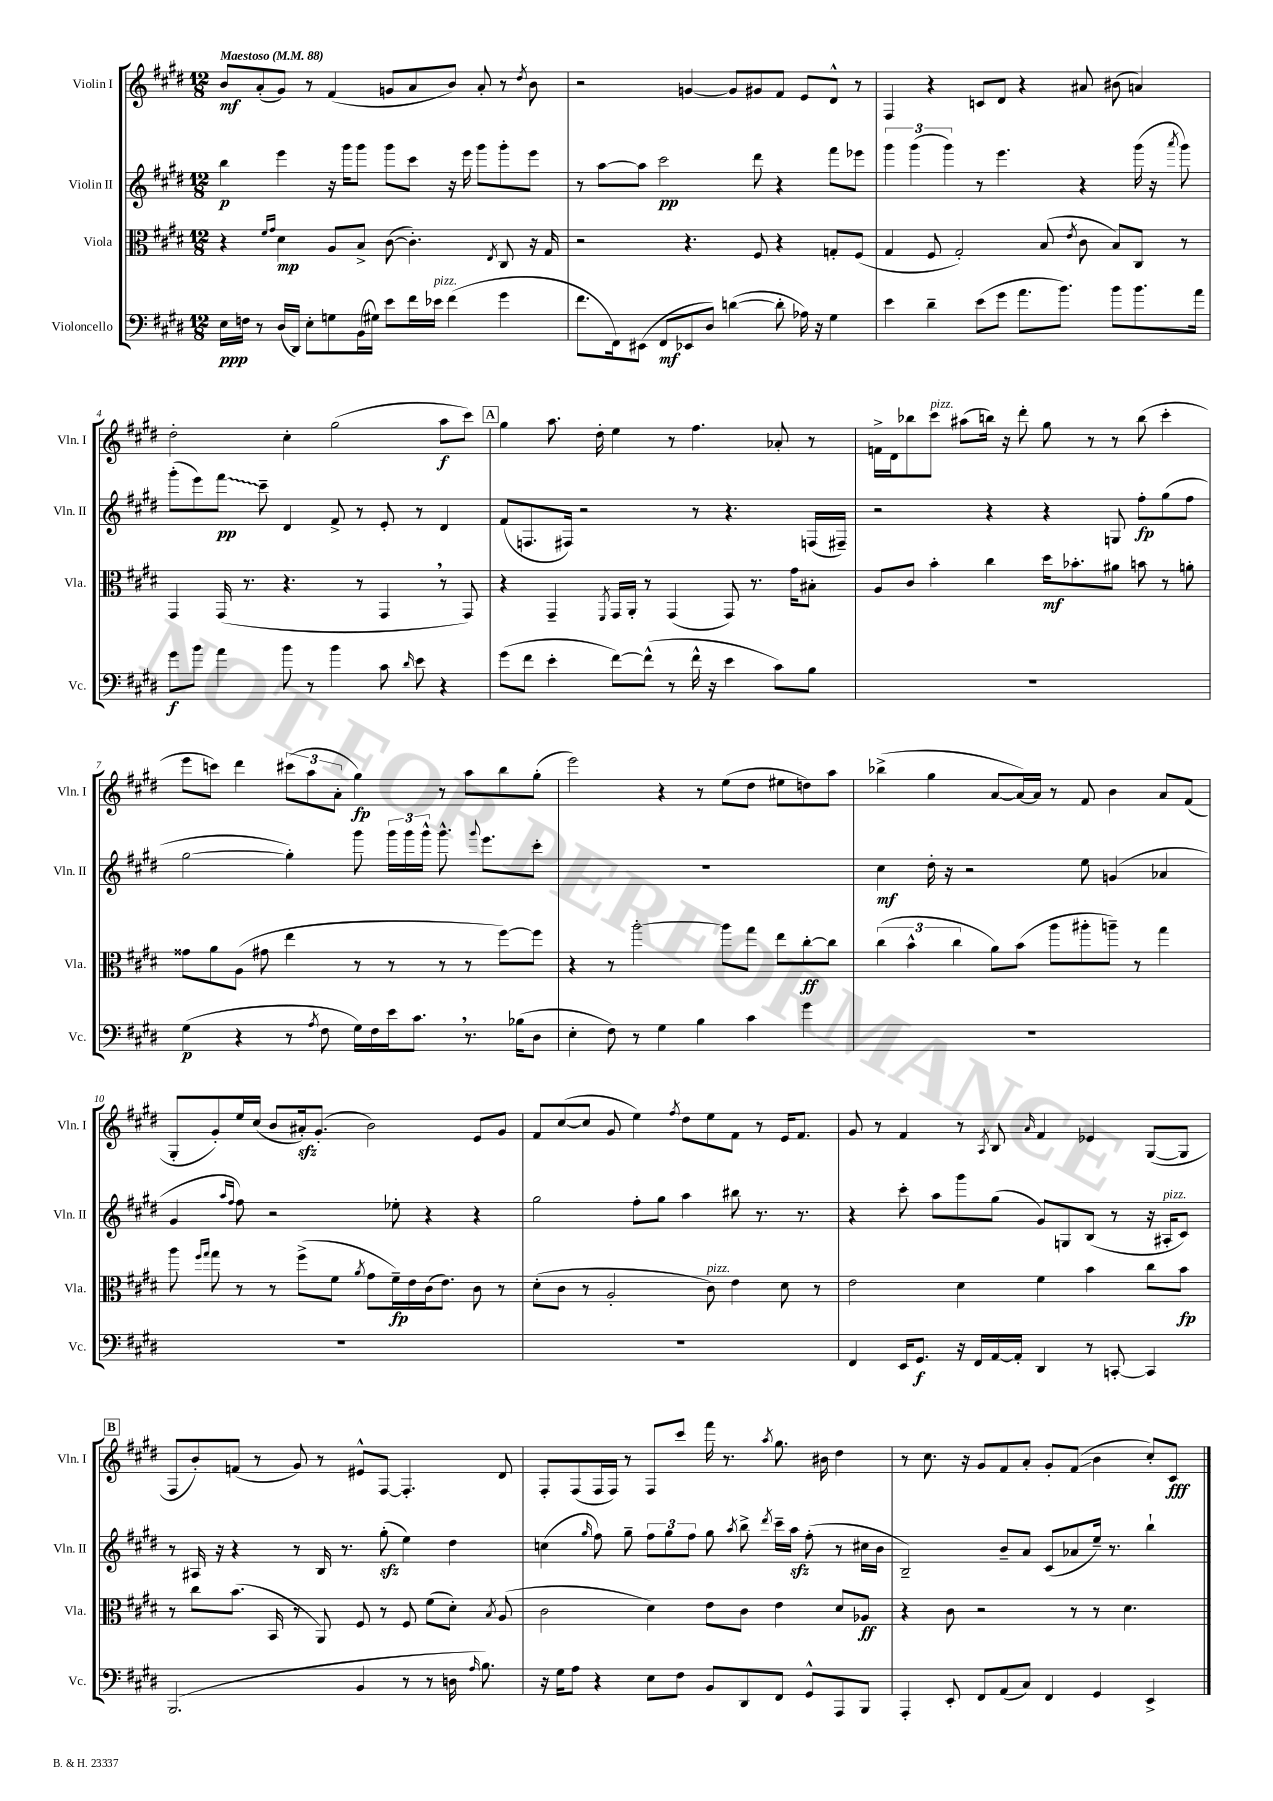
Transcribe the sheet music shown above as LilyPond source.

<<
\new StaffGroup <<
\new Staff = "s0" \with { instrumentName = "Violin I" shortInstrumentName = "Vln. I" } {
    \clef treble \key e \major \numericTimeSignature \time 12/8 \tempo "Maestoso" 4 = 88
    \autoBeamOff b'8[\mf a'8-.( gis'8]) r8 fis'4( g'8[ a'8 b'8]) a'8-. r8 \acciaccatura { dis''8 } b'8 |
    r2 g'4~ g'8[ gis'8 fis'8] e'8[ dis'8]-^ r8 |
    fis4 r4 c'8[ dis'8] r4 ais'8 bis'8( a'4) |
    dis''2-. cis''4-. gis''2( a''8[\f cis'''8]) |
    \mark \markup { \box "A" } gis''4 a''8. dis''16-. e''4 r8 fis''4. aes'8-. r8 |
    f'16[-> dis'16 bes''8 cis'''8]^\markup { \italic "pizz." } ais''8[( b''16]) r16 dis'''8-. gis''8 r8 r8 b''8( cis'''4-. |
    e'''8[ c'''8]) dis'''4 \tuplet 3/2 { cis'''8[( a''8 a'8]-. } gis''4\fp) r8 a''8[ b''8 gis''8]-.( |
    e'''2) r4 r8 e''8[( dis''8] eis''8[ d''8) a''8] |
    bes''4->( gis''4 a'8[~ a'16~) a'16] r8 fis'8 b'4 a'8[ fis'8]( |
    gis8[-. gis'8-.) e''16 cis''16]( b'8[ ais'16-.\sfz) gis'8.]-.( b'2) e'8[ gis'8] |
    fis'8[ cis''8~( cis''8] gis'8 e''4) \acciaccatura { fis''8 } dis''8[ e''8 fis'8] r8 e'16[ fis'8.] |
    gis'8 r8 fis'4 r8 \acciaccatura { a8 } b8 \grace { a'16 } fis'4 ees'4 gis8[~( gis8] |
    \mark \markup { \box "B" } fis8[ b'8-.) f'8]( r8 gis'8) r8 eis'8[-^ fis8]~ fis4.-. dis'8 |
    fis8[-. fis8( fis16 fis16]) r8 fis8[ cis'''8] fis'''16 r8. \acciaccatura { a''8 } gis''8. bis'16 dis''4 |
    r8 cis''8. r16 gis'8[ fis'8 a'8]-. gis'8[-. fis'8]\glissando( b'4 cis''8[-.) cis'8]\fff \bar "|." |
}
\new Staff = "s1" \with { instrumentName = "Violin II" shortInstrumentName = "Vln. II" } {
    \clef treble \key e \major \numericTimeSignature \time 12/8
    \autoBeamOff b''4\p e'''4 r16 gis'''16[ gis'''8] gis'''8[ cis'''8] r16 e'''16 gis'''8[ gis'''8-. e'''8] |
    r8 a''8[~ a''8] cis'''2\pp dis'''8 r4 fis'''8[ ees'''8] |
    \tuplet 3/2 { gis'''4 gis'''4( gis'''4) } r8 e'''4. r4 gis'''16( r16 \acciaccatura { a'''8 } gis'''8) |
    gis'''8[-.( e'''8) \once \override Glissando.style = #'zigzag fis'''8]\glissando\pp cis'''8-- dis'4 fis'8-> r8 e'8-. r8 dis'4 |
    \mark \markup { \box "A" } fis'8[( f8. fis16]) r2 r8 r4. f16[( fis16]--) |
    r2 r4 r4 g8 fis''8[-.\fp gis''8( fis''8] |
    gis''2~ gis''4-.) gis'''8 \tuplet 3/2 { gis'''16[ gis'''16 gis'''16]-^ } gis'''8.-^ \appoggiatura { gis'''8 } e'''8.[ cis'''8]-. |
    R1. |
    cis''4\mf dis''16-. r16 r2 e''8 g'4( aes'4 |
    gis'4 \grace { a''16[ fis''16] } fis''8) r2 ees''8-. r4 r4 |
    gis''2 fis''8[-. gis''8] a''4 bis''8 r8. r8. |
    r4 cis'''8-. a''8[ gis'''8 gis''8]( gis'8[) g8 b8]( r8 r16 ais16[-.^\markup { \italic "pizz." } cis'8]) |
    \mark \markup { \box "B" } r8 ais16 r16 r4 r8 b16 r8. gis''8-.\sfz( e''4) dis''4 |
    c''4( \grace { gis''16 } fis''8) gis''8-- \tuplet 3/2 { fis''8[ gis''8 fis''8] } gis''8 \acciaccatura { a''8 } b''8-> \acciaccatura { dis'''8 } cis'''16[-- a''16]\sfz fis''8-.( r8 cis''16[ b'16] |
    b2--) b'8[-- a'8] cis'8[( aes'8 e''16]--) r8. b''4-! \bar "|." |
}
\new Staff = "s2" \with { instrumentName = "Viola" shortInstrumentName = "Vla." } {
    \clef alto \key e \major \numericTimeSignature \time 12/8
    \autoBeamOff r4 \grace { fis'16[ gis'16] } dis'4\mp a8[ b8]-> cis'8~( cis'4.-.) \acciaccatura { e8 } cis8 r16 gis16 |
    r2 r4. fis8 r4 g8[-. fis8]( |
    gis4 fis8 gis2-.) b8( \acciaccatura { e'8 } cis'8 b8[) cis8] r8 |
    gis,4 gis,16( r8. r4. r8 gis,4 \breathe r8 gis,8) |
    \mark \markup { \box "A" } r4 gis,4-- \acciaccatura { fis,8 } gis,16[ a,16]-. r8 gis,4( gis,8) r8. gis'16[ bis8]-. |
    a8[ cis'8] b'4-. cis''4 dis''16[\mf bes'8.-. ais'8] b'8 r8 a'8-. |
    gisis'8[ a'8 a8]( gis'8 e''4 r8 r8 r8 r8 fis''8[~) fis''8] |
    r4 r8 a''2~-. a''8[ gis''8] e''8[ cis''8~-.\ff cis''8] |
    \tuplet 3/2 { cis''4( b'4-^ cis''4 } a'8[) b'8]( a''8[ ais''8-. a''8]--) r8 gis''4 |
    a''8 \grace { fis''16[ gis''16] } gis''8 r8 r8 fis''8[->( fis'8] \acciaccatura { a'8 } gis'8[ fis'16--\fp) e'16 cis'16( e'8.]) cis'8 r8 |
    dis'8[-.( cis'8] r8 a2-. cis'8^\markup { \italic "pizz." }) e'4 dis'8 r8 |
    e'2 dis'4 fis'4 b'4 cis''8[ b'8]\fp |
    \mark \markup { \box "B" } r8 cis''8[ b'8.]( b,16 r8 a,8) fis8 r8 fis8 fis'8[( dis'8]-.) \acciaccatura { b8 } a8( |
    cis'2 dis'4) e'8[ cis'8] e'4 dis'8[ aes8]\ff |
    r4 cis'8 r2 r8 r8 dis'4. \bar "|." |
}
\new Staff = "s3" \with { instrumentName = "Violoncello" shortInstrumentName = "Vc." } {
    \clef bass \key e \major \numericTimeSignature \time 12/8
    \autoBeamOff e16[\ppp f16] r8 dis16[( dis,16]) e8[-. g8 b,16( gis16]) e'8[ fis'16 ees'16]^\markup { \italic "pizz." } fis'4( gis'4 |
    fis'8.[ fis,16) eis,8]( fis,8[\mf ees,8 dis8]) d'4~( d'8-. aes16) r16 gis4 |
    e'4 dis'4-- e'8[( gis'8] a'8.[ b'8.]) b'8[ b'8. a'16] |
    gis'8[\f b'8] a'4 b'8 r8 b'4 cis'8 \grace { dis'16 } e'8 r4 |
    \mark \markup { \box "A" } gis'8[( fis'8] e'4-. fis'8[~) fis'8]-^( r8 fis'16-^ r16 e'4 cis'8[) b8] |
    R1. |
    gis4\p( r4 r8 \acciaccatura { a8 } fis8 gis16[) fis16 e'16 cis'8.] \breathe r8. bes16[( dis8] |
    e4-. fis8) r8 gis4 b4 cis'4 gis'4 |
    R1. |
    R1. |
    R1. |
    fis,4 e,16[ gis,8.]\f r16 fis,16[ a,16~ a,16]-. dis,4 r8 c,8~-. c,4 |
    \mark \markup { \box "B" } b,,2.( b,4 r8 r8 d16 \grace { a16 } b8.) |
    r16 gis16[ a8] r4 e8[ fis8] b,8[ dis,8 fis,8] gis,8[-^ a,,8 b,,8] |
    a,,4-. e,8-. fis,8[ a,8( cis8]) fis,4 gis,4 e,4-> \bar "|." |
}
>>
>>
